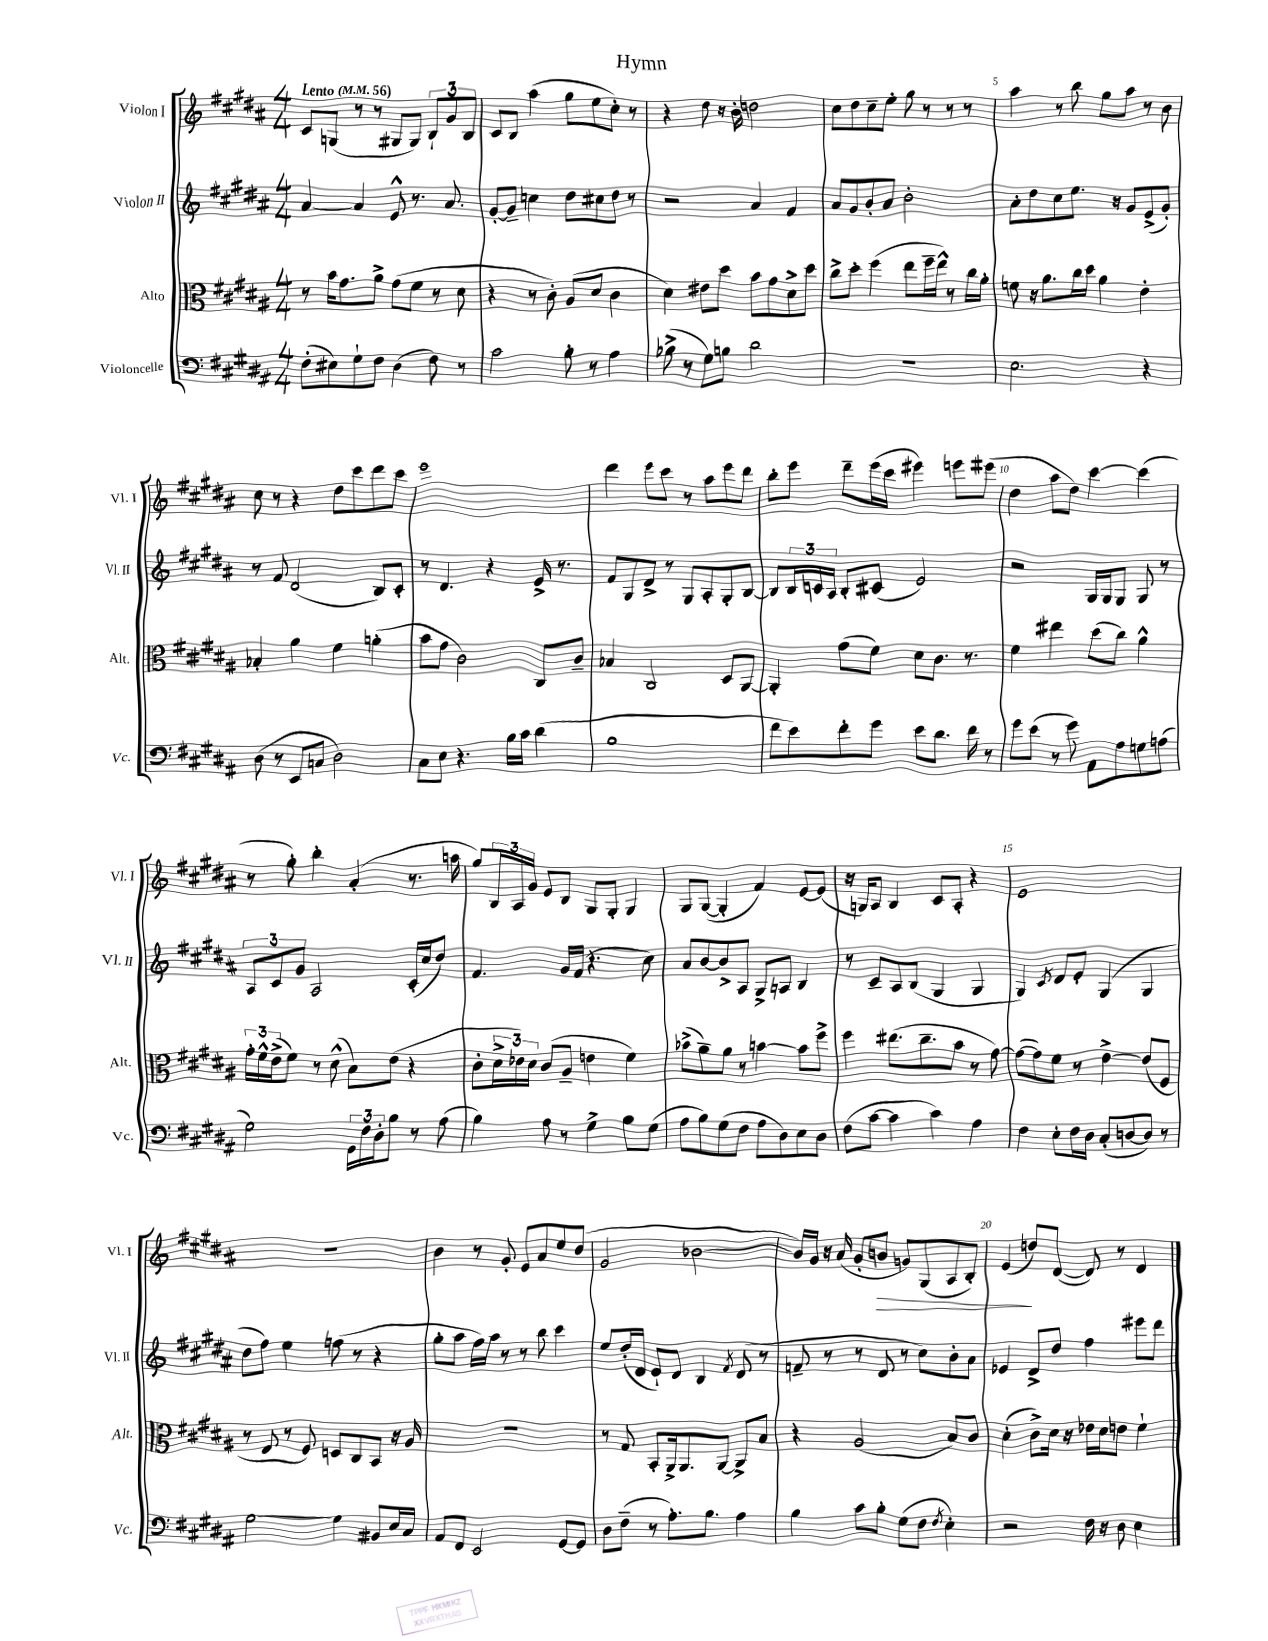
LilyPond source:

\header { title = "Hymn" }
<<
\new StaffGroup <<
\new Staff = "s0" \with { instrumentName = "Violon I" shortInstrumentName = "Vl. I" } {
    \clef treble \key b \major \numericTimeSignature \time 4/4 \tempo "Lento" 4 = 56
    cis'8 g8( r8 r8 gis8 gis8) \tuplet 3/2 { b8-! gis'8 b8 } |
    cis'8 b8 ais''4( gis''8 e''8 cis''8-.) r8 |
    r4 dis''8 r16 b'16-. d''2 |
    cis''8 dis''8 cis''8-- e''8-. gis''8 r8 r8 r8 |
    ais''4 r8 b''8 gis''8 ais''8 r8 b'8 |
    cis''8 r8 r4 dis''8 cis'''8 dis'''8 cis'''8 |
    e'''1 |
    dis'''4 e'''8 cis'''8 r8 ais''8 e'''8 dis'''8 |
    b''8-. e'''8 dis'''8-- e'''16( cis'''16 eis'''4) e'''8 eis'''8( |
    dis''4 ais''8 dis''8) cis'''4~ cis'''4( |
    r8 gis''8-.) b''4-. ais'4-.( r8. a''16 |
    gis''8) \tuplet 3/2 { b16 ais16 gis'16 } e'8 b8 gis8 gis8-. gis4 |
    gis8 gis8~( gis4-. fis'4) e'8~ e'8( |
    r16 g16) ais8 b4 cis'8 ais8-. r4 |
    e'1 |
    R1 |
    b'4 r8 gis'8-. e'8 ais'8 e''8 dis''8( |
    gis'2 bes'2~ |
    bes'16) gis'16 r16 ais'16( gis'8-. b'8\> g'8) gis8( ais8 b8-.) |
    e'4\!( d''8) dis'8~( dis'8) r8 dis'4 \bar "|." |
}
\new Staff = "s1" \with { instrumentName = "Violon II" shortInstrumentName = "Vl. II" } {
    \clef treble \key b \major \numericTimeSignature \time 4/4
    ais'4~ ais'4 e'8-^ r8. ais'8. |
    gis'8~-. gis'8-- c''4 dis''8 cis''8 dis''8 r8 |
    r2 ais'4 fis'4 |
    ais'8 gis'8 b'8-. ais'8 b'2-. |
    ais'8-. dis''8 cis''8 e''8. r16 gis'8 e'8->( gis'8-.) |
    r8 fis'8 dis'2( b8) cis'8-. |
    r8 dis'4. r4 e'16-> r8. |
    fis'8 gis8 dis'8-> r8 gis8 ais8-. gis8-. b8~ |
    b8 \tuplet 3/2 { b16 c'16 ais16 } b8-. cis'8( e'2) |
    r2 gis16 gis16 gis8 gis8 r8 |
    \tuplet 3/2 { ais8 cis'8 gis'8 } ais2 cis'16-.( cis''16 dis''8) |
    fis'4. gis'16 fis'16( r4. cis''8) |
    ais'8 b'8~ b'8-> ais8 gis8-> a8 b4 |
    r8 cis'8-- ais8 b8( gis4 gis4 |
    gis4) \acciaccatura { cis'8 } dis'8 e'8-. gis4( gis4 |
    dis''8 fis''8) e''4 f''8( r8 r4 |
    gis''8-. ais''8 fis''16) ais''16 r8 r8 b''8 cis'''4 |
    e''8 dis''16-.( dis'16 e'8-!) dis'8 b4 \acciaccatura { fis'8 } dis'8( r8 |
    f'8-- r8 r8 dis'8 r8 cis''8) b'8-. ais'8 |
    ees'4 dis'8-> dis''8 fis''4 eis'''8 dis'''8 \bar "|." |
}
\new Staff = "s2" \with { instrumentName = "Alto" shortInstrumentName = "Alt." } {
    \clef alto \key b \major \numericTimeSignature \time 4/4
    r8 b'16 gis'8. ais'8-> gis'8( fis'8 r8 dis'8 |
    r4 r8 cis'8-.) ais8( dis'8 cis'4 |
    dis'4) eis'8 dis''8 b'8 gis'8 dis'8-> dis''8 |
    cis''8-> dis''8-. fis''4( e''8 fis''16-- e''16-^) r8 cis''16 ais'16-. |
    f'8 r16 ais'8. cis''16 dis''16 ais'4 e'4-. |
    bes4-. ais'4 fis'4 a'4-.( |
    b'8 gis'8 cis'2) cis8 cis'8-- |
    bes4 cis2 dis8 ais,8~ |
    ais,4-. gis'8( fis'8) dis'8 cis'8. r8. |
    fis'4 eis''4 dis''8( cis''8) ais'4-^ |
    \tuplet 3/2 { gis'16-. fis'16-^ e'16->( } fis'8) r8 dis'8-^( b8) e'8( r4 |
    cis'8-. \tuplet 3/2 { dis'16-> ees'16) dis'16 } cis'8( ais8-- e'4 fis'4) |
    bes'8->( ais'8--) ais'8 r8 b'4~ b'8 fis''8-> |
    fis''4 eis''8.( cis''8.-- b'8 r8 gis'8~) |
    gis'8~( gis'8) fis'8 r8 e'4~-> e'8( fis8 |
    r8 e8 r8 fis8) d8 cis8 b,8 r16 ais16 |
    R1 |
    r8 gis8 b,8-. ais,16-> ais,8. ais,8~ ais,8-> b8 |
    r4 ais2( b8) cis'8 |
    dis'4-.( cis'8->) dis'16 r16 ees'16 dis'16 e'8 fis'4-! \bar "|." |
}
\new Staff = "s3" \with { instrumentName = "Violoncelle" shortInstrumentName = "Vc." } {
    \clef bass \key b \major \numericTimeSignature \time 4/4
    fis8-.( eis8) gis8-! fis8 dis4( fis8) r8 |
    cis'2 b8-. r8 ais4 |
    bes8->( r8 gis8) b8 dis'2 |
    R1 |
    e2. r4 |
    dis8( r8 e,8 c8 dis2) |
    cis8 e8 r4. b16 cis'16 dis'4( |
    b1 |
    fis'8 e'8) fis'8-. gis'8 e'8 dis'8. fis'16 r8 |
    gis'8 e'8( r8 gis'8) ais,8 ais8 g8 a8( |
    gis2) \tuplet 3/2 { gis,16 fis16 dis16-. } b8 r8 ais8( |
    b4) ais8 r8 gis4-> b8 gis8( |
    ais8 b8) gis8( fis8 ais8 dis8) e8 dis8 |
    fis8( cis'8~ cis'4 cis'4) ais4 |
    fis4 e8-. fis16 dis16 cis8-.( d8~ d8) r8 |
    gis2~ gis4 bis,8 e16 cis16 |
    ais,8 fis,8 e,2 gis,8~ gis,8 |
    dis8 fis8--( r8 ais8.-.) b8. ais4 |
    b4 cis'8 b8-. gis8( fis8 \acciaccatura { fis8 } e4-.) |
    r2 fis16 r16 dis8 e4 \bar "|." |
}
>>
>>
\layout { \context { \Score \override BarNumber.break-visibility = ##(#f #t #t) barNumberVisibility = #(every-nth-bar-number-visible 5) } }
